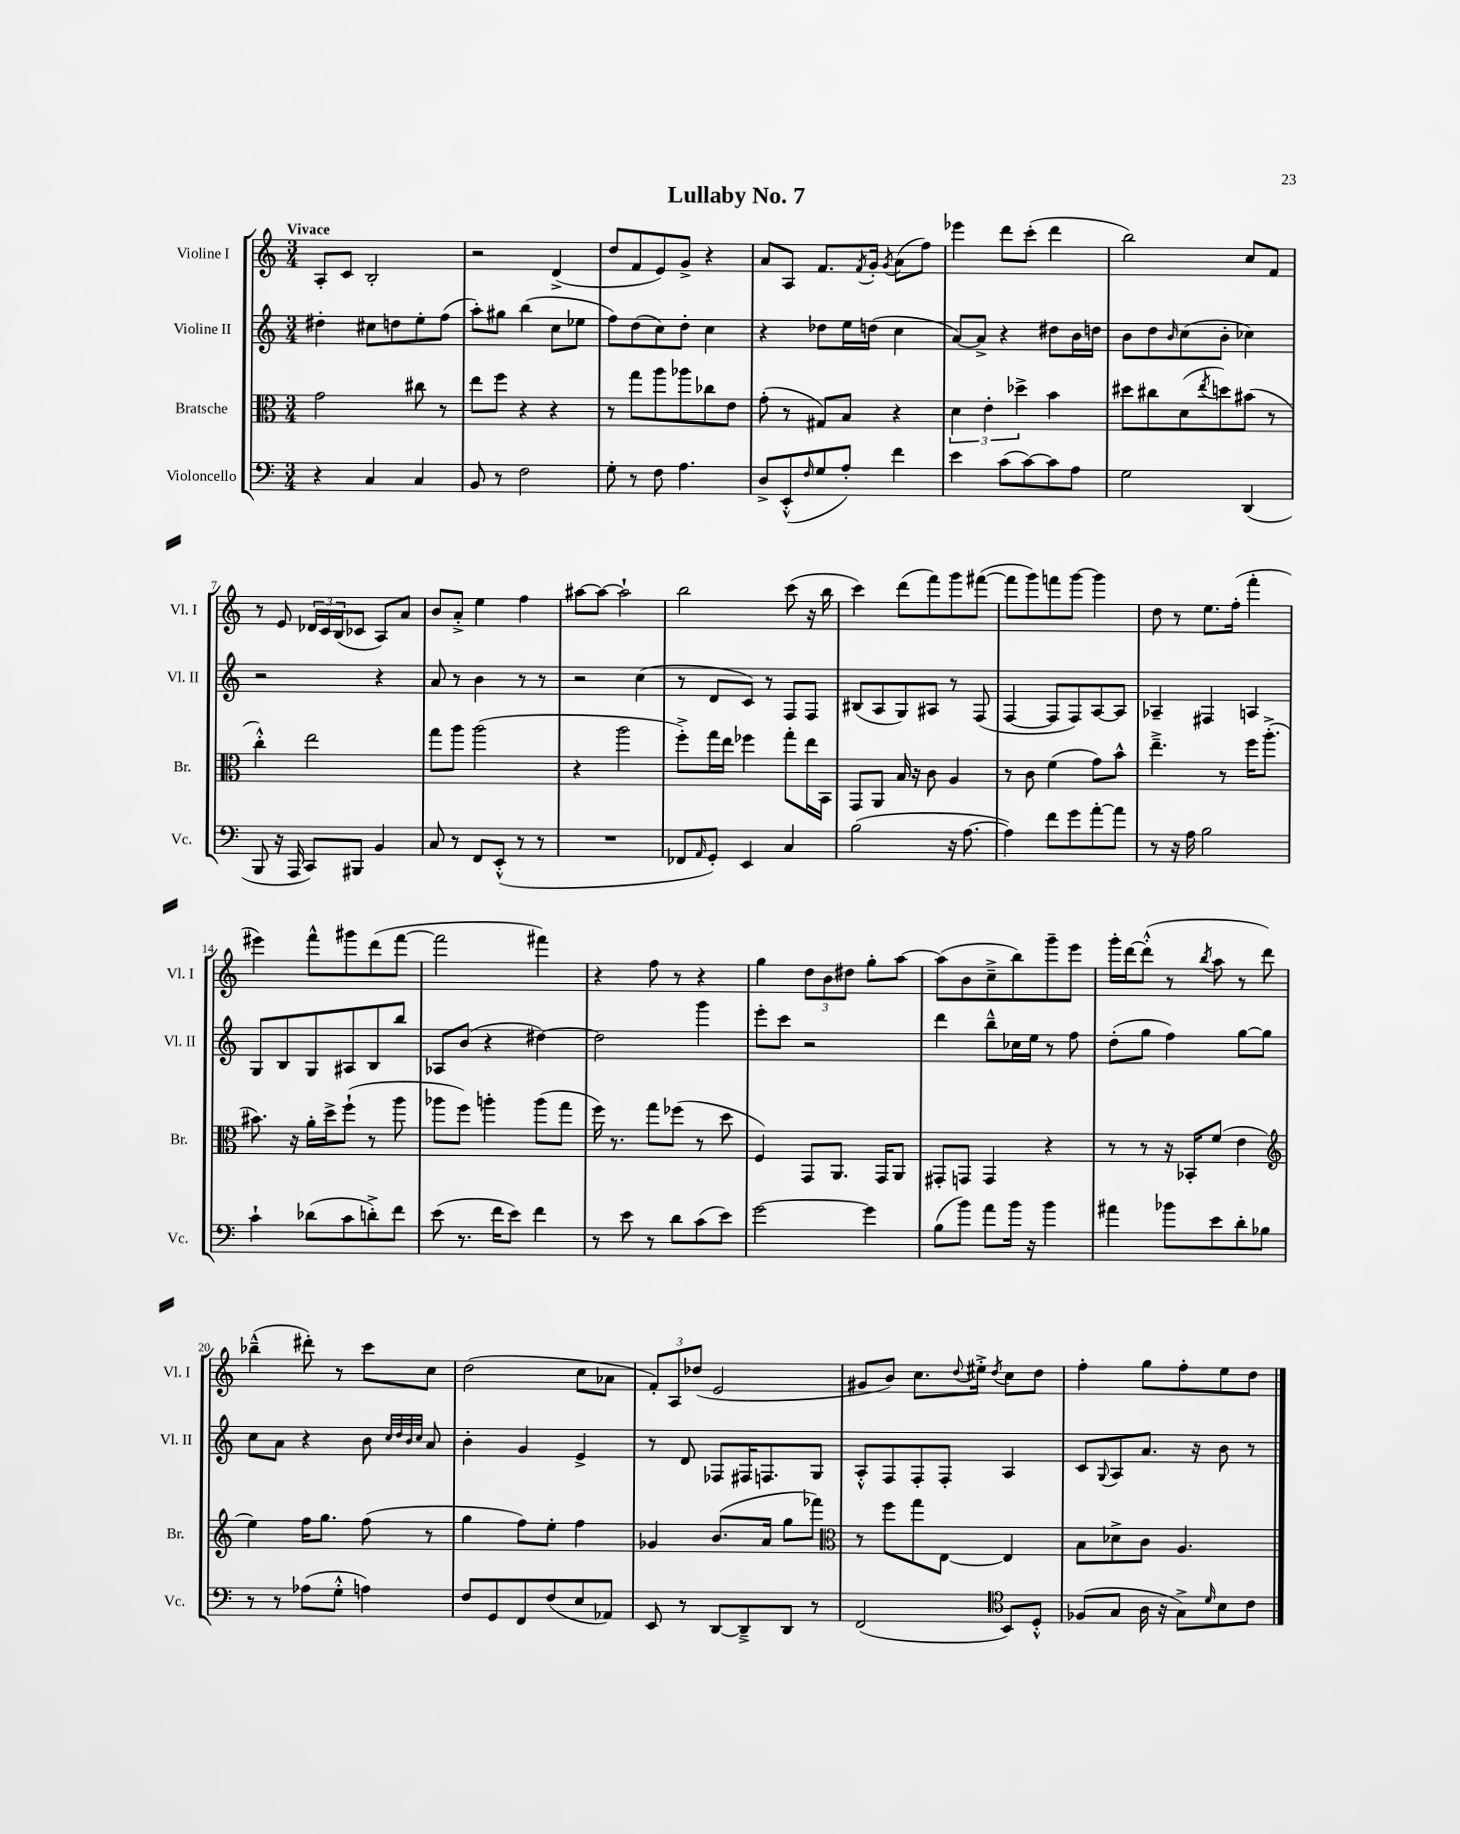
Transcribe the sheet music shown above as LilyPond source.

\header { title = "Lullaby No. 7" }
<<
\new StaffGroup <<
\new Staff = "s0" \with { instrumentName = "Violine I" shortInstrumentName = "Vl. I" } {
    \clef treble \key c \major \numericTimeSignature \time 3/4 \tempo "Vivace"
    a8-. c'8 b2-. |
    r2 d'4->( |
    d''8 f'8 e'8) g'8-> r4 |
    a'8 a8 f'8. \acciaccatura { f'8 } g'16-. \acciaccatura { g'8 } a'8( f''8) |
    ees'''4 d'''8 c'''8-.( d'''4 |
    b''2) c''8 f'8 |
    r8 e'8 \tuplet 3/2 { des'16 c'16 b16( } ces'8 a8) a'8 |
    b'8 a'8-.-> e''4 f''4 |
    ais''8~ ais''8~ ais''2-! |
    b''2 c'''8( r16 b''16 |
    c'''4) d'''8( f'''8) g'''8 fis'''8~( |
    fis'''8 g'''8) f'''8 g'''8~ g'''4 |
    d''8 r8 e''8. f''16-.( f'''4-. |
    eis'''4) f'''8-^ gis'''8 d'''8( f'''8~ |
    f'''2 fis'''4) |
    r4 f''8 r8 r4 |
    g''4 \tuplet 3/2 { d''8 b'8 dis''8 } g''8-. a''8~ |
    a''8( b'8 c''8---> b''8) g'''8-- e'''8 |
    g'''16-. d'''16~ d'''8-.-^( r8 \acciaccatura { b''8 } a''8 r8 d'''8) |
    bes''4---^( dis'''8-.) r8 c'''8 c''8 |
    d''2( c''8 aes'8 |
    \tuplet 3/2 { f'8-.) a8 des''8( } e'2 |
    gis'8 b'8) c''8. \appoggiatura { d''8 } eis''16-.-> \acciaccatura { d''8 } c''8 d''8 |
    f''4-. g''8 f''8-. e''8 d''8 \bar "|." |
}
\new Staff = "s1" \with { instrumentName = "Violine II" shortInstrumentName = "Vl. II" } {
    \clef treble \key c \major \numericTimeSignature \time 3/4
    dis''4-. cis''8 d''8 e''8-. f''8( |
    a''8-.) gis''8 b''4( c''8 ees''8 |
    f''8) d''8( c''8) d''8-. c''4 |
    r4 des''8 e''16 d''16( c''4 |
    a'8~) a'8-> r4 dis''8 b'16 d''16 |
    b'8 d''8 \grace { b'16 } c''8( b'8-. ces''4) |
    r2 r4 |
    a'8 r8 b'4 r8 r8 |
    r2 c''4( |
    r8 d'8 c'8) r8 f8 f8 |
    bis8( a8 g8) ais8 r8 f8( |
    f4~ f8 f8) a8~ a8 |
    aes4-- fis4 a4 |
    g8 b8 g8 ais8 b8 b''8 |
    aes8 b'8( r4 dis''4~) |
    dis''2 g'''4 |
    e'''8-. c'''8 r2 |
    d'''4 b''8---^ ces''16 e''16 r8 f''8 |
    d''8-.( g''8 f''4) g''8~ g''8 |
    c''8 a'8 r4 b'8 \grace { c''32 d''32 b'32 c''32 } a'8 |
    b'4-. g'4 e'4-> |
    r8 d'8 fes8 fis16 f8. g8 |
    a8-.-^ f8 f8-. f8-. a4 |
    c'8 \appoggiatura { g8 } a8 a'8. r16 b'8 r8 \bar "|." |
}
\new Staff = "s2" \with { instrumentName = "Bratsche" shortInstrumentName = "Br." } {
    \clef alto \key c \major \numericTimeSignature \time 3/4
    g'2 cis''8 r8 |
    e''8 f''8 r4 r4 |
    r8 g''8 a''8 aes''8 ces''8 e'8 |
    g'8-.( r8 gis8) b8 r4 |
    \tuplet 3/2 { d'4 e'4-. des''4-> } b'4 |
    dis''8 cis''8 d'8( \acciaccatura { e''8 } d''8) bis'8( r8 |
    c''4-.-^) e''2 |
    g''8 a''8 a''2( |
    r4 a''2 |
    f''8-.->) g''16 e''16 fes''4 g''8-. e''16 b,16 |
    g,8 a,8 b16 r16 c'8 a4 |
    r8 c'8 f'4( g'8) b'8-^ |
    e''4.---> r8 f''16 a''8.-.->( |
    bis'8.) r16 a'16-. d''16-> f''8-!( r8 a''8 |
    aes''8 f''8) a''4-. a''8( g''8 |
    f''16) r8. g''8 fes''8( r8 d''8 |
    f4) g,8 a,8. g,16 a,8 |
    gis,8-. g,8 g,4 r4 |
    r8 r8 r16 bes,16-. f'8( e'4 |
    \clef treble e''4) f''16 g''8. f''8( r8 |
    g''4 f''8) e''8-. f''4 |
    ges'4 b'8.( a'16 g''8 fes'''8) |
    \clef alto r8 f''8 g''8 e8~ e4 |
    b8 des'8-> c'8 a4. \bar "|." |
}
\new Staff = "s3" \with { instrumentName = "Violoncello" shortInstrumentName = "Vc." } {
    \clef bass \key c \major \numericTimeSignature \time 3/4
    r4 c4 c4 |
    b,8 r8 f2 |
    g8-. r8 f8 a4. |
    d8-> e,8-.-^( \grace { f16 } g8 a8-.) f'4 |
    e'4 c'8( c'8~) c'8 a8 |
    g2 d,4( |
    b,,8 r16 a,,16 c,8) bis,,8 b,4 |
    c8 r8 f,8 e,8-.-^( r8 r8 |
    R2. |
    fes,8 \grace { a,16 } g,8-.) e,4 c4 |
    b2( r16 a8.~ |
    a4) f'8 g'8 a'8~-. a'8 |
    r8 r16 a16 b2 |
    c'4-! des'8( c'8 d'8-.->) f'8 |
    e'8( r8. f'16 e'8) f'4 |
    r8 e'8 r8 d'8 c'8( e'8) |
    g'2~ g'4 |
    b8( b'8) a'8 b'16 r16 b'4 |
    ais'4 bes'8 e'8 d'8-. bes8 |
    r8 r8 aes8( g8-.-^ a4) |
    f8 g,8 f,8 f8( e8 aes,8) |
    e,8 r8 d,8~ d,8---> d,8 r8 |
    f,2( \clef tenor b,8) d8-.-^ |
    fes8( g8 a16 r16 g8->) \grace { d'16 } b8 c'8 \bar "|." |
}
>>
>>
